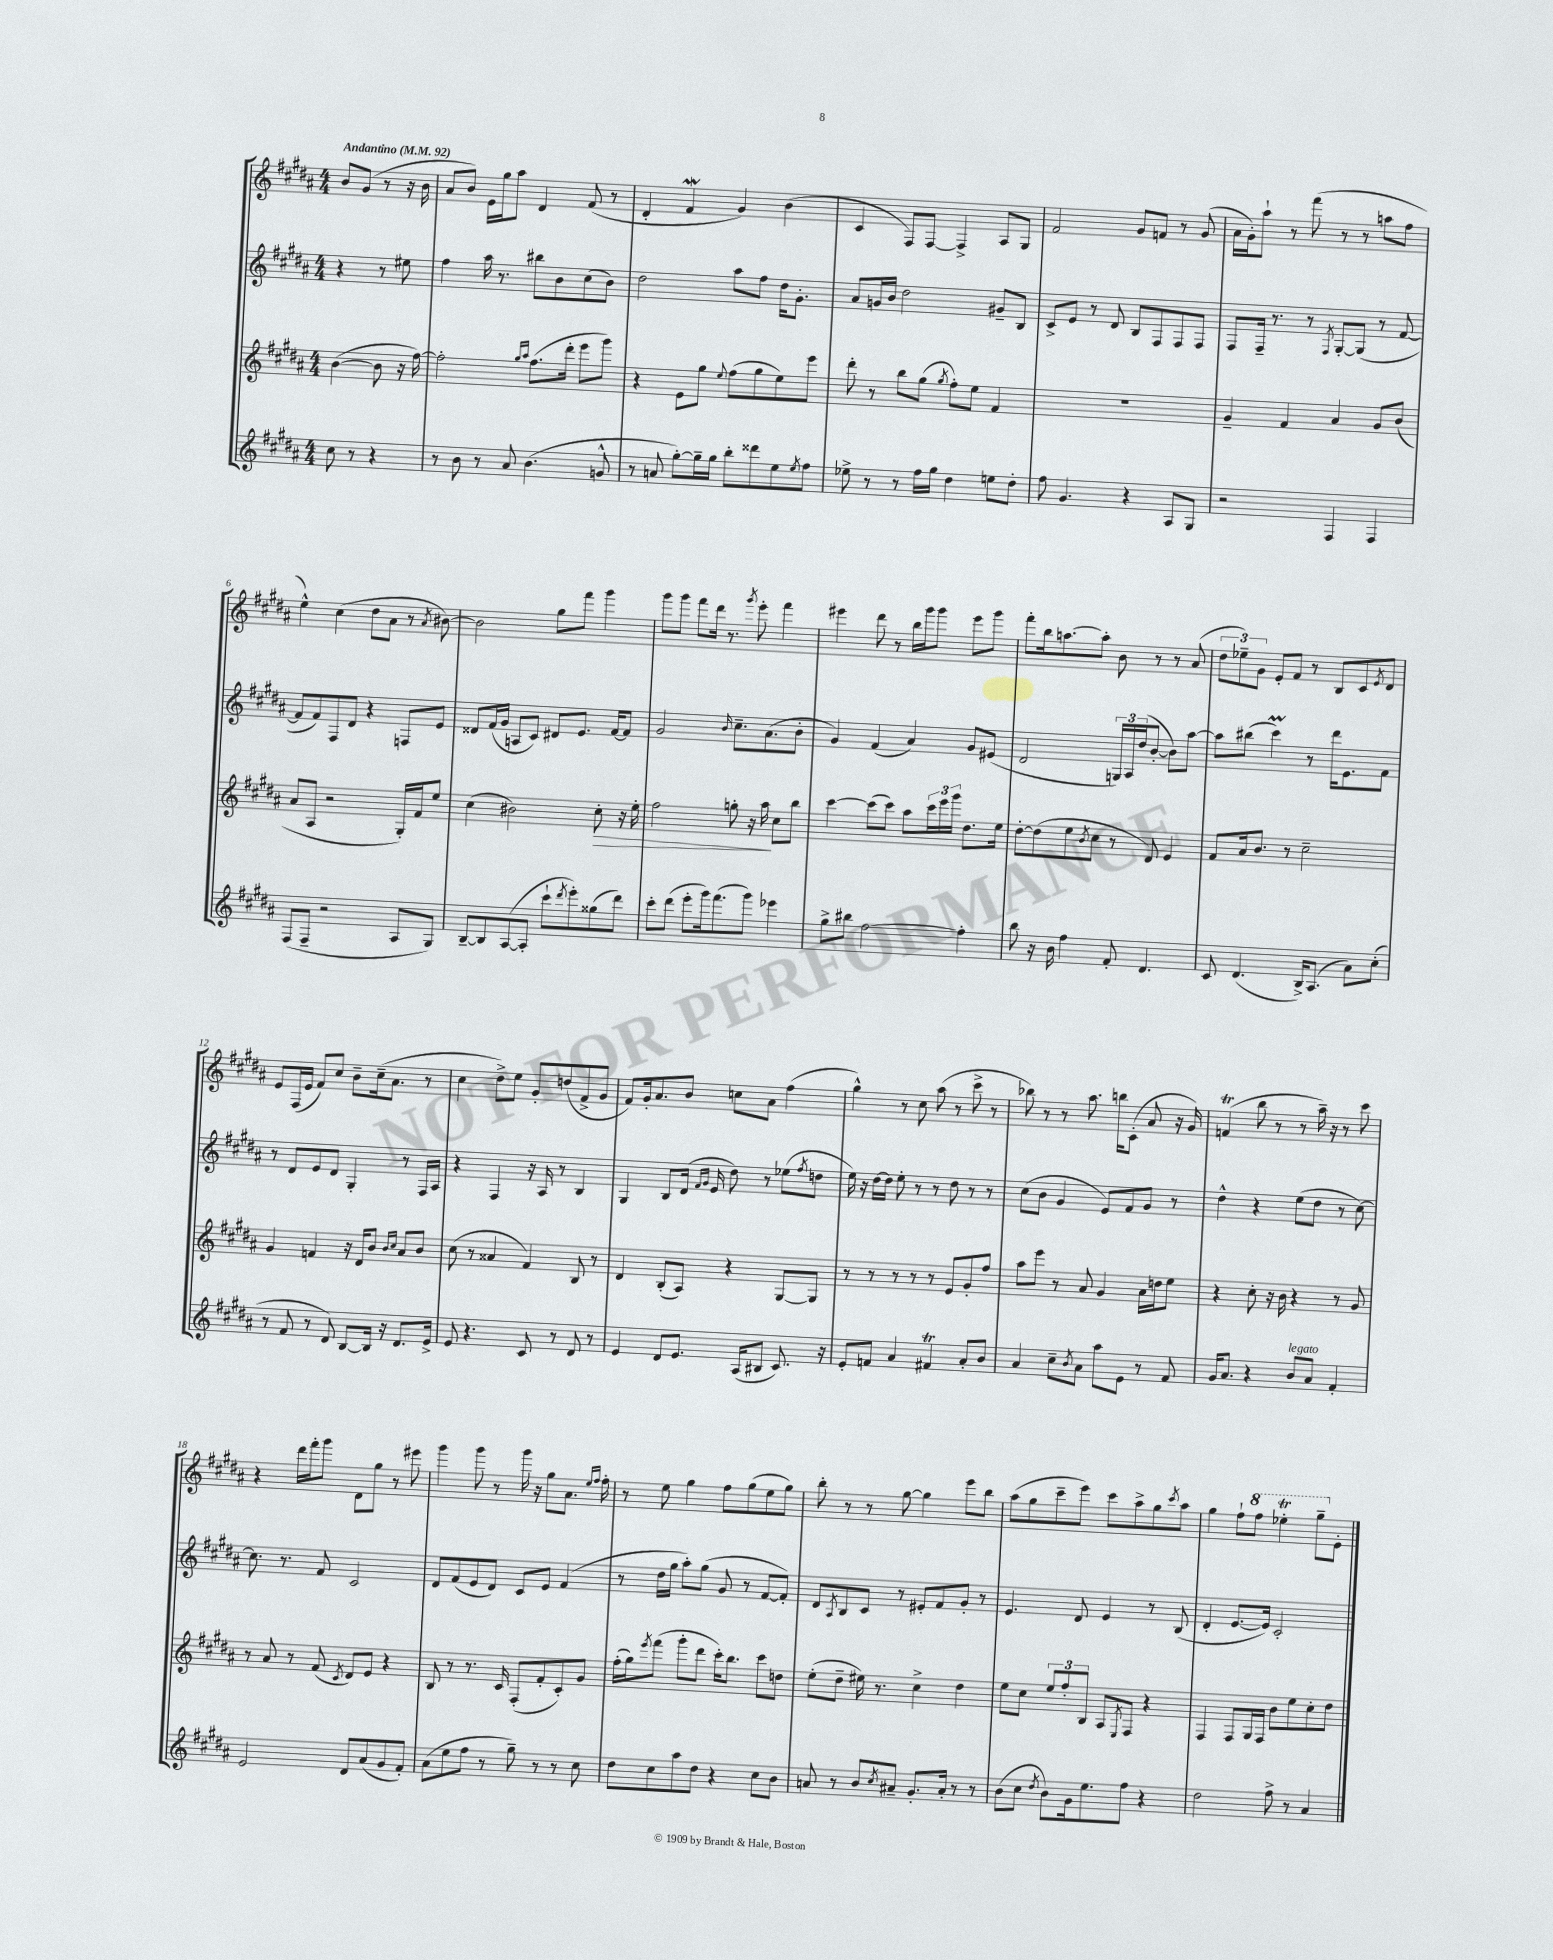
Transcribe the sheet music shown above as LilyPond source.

<<
\new StaffGroup <<
\new Staff = "s0" {
    \clef treble \key b \major \numericTimeSignature \time 4/4 \partial 2 \tempo "Andantino" 4 = 92
    b'8 gis'8( r8 r16 b'16 |
    ais'8 b'8) e'16 gis''16 ais''8 dis'4 fis'8( r8 |
    dis'4-. fis'4\mordent gis'4) b'4( |
    cis'4 fis8) fis8~ fis4-> ais8 gis8 |
    fis'2 gis'8 f'8 r8 gis'8( |
    ais'16 gis'16-.) ais''8-! r8 fis'''8( r8 r8 a''8 fis''8 |
    e''4-^) cis''4( dis''8 ais'8 r8 \acciaccatura { ais'8 } bis'8~) |
    bis'2 gis''8 fis'''8 gis'''4 |
    gis'''8 gis'''8 fis'''8 dis'''16 r8. \acciaccatura { gis'''8 } e'''8-. fis'''4 |
    eis'''4 dis'''8 r8 b''16 gis'''16 gis'''8 eis'''8 gis'''8 |
    fis'''8-. b''16 a''8.~ a''8-. b'8 r8 r8 ais'8( |
    \tuplet 3/2 { dis''8 ees''8--) gis'8 } e'8-. fis'8 r8 b8 cis'8 \acciaccatura { e'8 } dis'8 |
    e'8 fis16( e'16 fis'8) cis''8 b'8-- cis''16--( ais'8. r8 |
    cis''4 dis''8->) e''8 gis'8-. d''8( fis'8-> gis'8 |
    fis'8) gis'16-. ais'8. b'8 c''8 ais'8 fis''4( |
    gis''4-^) r8 cis''8 ais''8( r8 cis'''8-> r8 |
    bes''8) r8 r8 ais''8. b''16 cis'8-.( ais'8 r16 gis'16) |
    f'4\trill( b''8 r8 r8 ais''16--) r16 r8 cis'''8 |
    r4 dis'''16 fis'''16-. gis'''8 dis'8 gis''8 r8 eis'''8 |
    gis'''4 gis'''8 r8 gis'''16 r16 gis''8 ais'8. \grace { e''16 fis''16 } fis''16-. |
    r8 e''8 gis''4 fis''8 gis''8( e''8 gis''8) |
    b''8-. r8 r8 gis''8~ gis''4 e'''8 b''8 |
    ais''8( gis''8 cis'''8-- e'''8) cis'''8 ais''8-> gis''8 \acciaccatura { cis'''8 } ais''8 |
    gis''4 fis''8-! \ottava #1 fis'''8 ees'''4-.\trill gis'''8-- \ottava #0 e'8-. \bar "|." |
}
\new Staff = "s1" {
    \clef treble \key b \major \numericTimeSignature \time 4/4 \partial 2
    r4 r8 eis''8 |
    fis''4 ais''16 r8. bis''8 b'8 cis''8( b'8) |
    dis''2 ais''8 fis''8 dis''16 gis'8.-. |
    ais'8 g'16 b'16 dis''2 gis'8-- b8 |
    cis'8-> e'8 r8 dis'8 b8 fis8 fis8 fis8 |
    fis8 fis16-- r8. r8 \acciaccatura { fis8 } gis8~-. gis8( r8 fis'8~ |
    fis'8 fis'8) fis8 dis'8 r4 f8 e'8 |
    disis'8 fis'16( gis'16 a8 cis'8) dis'8 e'8. fis'16~ fis'8 |
    gis'2 \grace { b'16 } cis''8.-- ais'8.( b'8-. |
    gis'4) fis'4( ais'4) gis'8 eis'8( |
    dis'2 \tuplet 3/2 { g16) ais16 dis''16( } b'8~-. b'8) ais''8~ |
    ais''8 bis''8( cis'''4\prall) r8 dis'''16 e'8. fis'8 |
    r8 dis'8 e'8 dis'8 gis4-. r8 fis16 ais16 |
    r4 fis4 r16 ais16 r8 b4 |
    gis4 b8 dis'16( \grace { fis'16 gis'16 } e'16 dis''8) r8 ees''8( \acciaccatura { fis''8 } d''8 |
    e''16) r16 dis''16~ dis''16 e''8-. r8 r8 dis''8 r8 r8 |
    cis''8( b'8 gis'4 e'8) fis'8 gis'8 r8 |
    dis''4-^ r4 e''8( dis''8 r8 cis''8~) |
    cis''8. r8. fis'8 cis'2 |
    dis'8 fis'8( e'8 dis'8) cis'8 e'8 fis'4( |
    r8 dis''16 gis''16 ais''8-.) gis''8( gis'8 r8 fis'8~ fis'8-.) |
    dis'8 \acciaccatura { ais8 } b8 cis'8 r8 eis'8-. fis'8 gis'8-. r8 |
    e'4. dis'8 e'4 r8 b8( |
    dis'4-. e'8.~ e'16) cis'2-. \bar "|." |
}
\new Staff = "s2" {
    \clef treble \key b \major \numericTimeSignature \time 4/4 \partial 2
    b'4~( b'8 r16 fis''16~) |
    fis''2-. \grace { gis''16 ais''16 } fis''8.( dis'''16-. e'''8 gis'''8) |
    r4 e'8 gis''8 \appoggiatura { e''8 } fis''8( gis''8 e''8) e'''8 |
    dis'''8-. r8 b''8 gis''8( \acciaccatura { gis''8 } fis''8-.) e''8 fis'4 |
    R1 |
    gis'4-- fis'4 ais'4 gis'8 b'8( |
    ais'8 ais8 r2 gis16-.) fis'16 e''8 |
    cis''4( bis'2) cis''8-.\> r16 e''16-. |
    fis''2 g''8-. r16 ais''16\! cis''8 b''8 |
    cis'''4~ cis'''8( cis'''8) ais''8 \tuplet 3/2 { cis'''16 e'''16 gis'''16 } dis''8. e''16 |
    dis''8~-. dis''8( e''8 \acciaccatura { b'8 } cis''8 r8 dis'8) e'4 |
    fis'8 ais'16 b'8. r8 cis''2-- |
    gis'4 f'4 r16 dis'16 b'8 \grace { b'16 cis''16 } ais'8 b'8 |
    cis''8( r8 aisis'4 fis'4) b8 r8 |
    dis'4 b8-.( ais8) r4 gis8~ gis8 |
    r8 r8 r8 r8 r8 e'8 gis'8-. fis''8 |
    ais''8 e'''8 r8 ais'8 gis'4 ais'16 d''16 e''8 |
    r4 cis''8-. r16 b'16 r4 r8 gis'8 |
    r8 ais'8 r8 fis'8( \acciaccatura { cis'8 } dis'8) e'8 r4 |
    b8 r8 r8. cis'16 fis8-.( fis'8-. cis'8-.) gis'8 |
    fis''16-.( gis''16) \acciaccatura { e'''8 } fis'''8( gis'''8-. dis'''8 cis'''16-.) b''8. cis'''8 d''8 |
    e''8-.( dis''8-- eis''16) r8. cis''4-> dis''4 |
    e''8 cis''8 \tuplet 3/2 { e''8 fis''8-. b8 } ais8 \acciaccatura { e8 } fis8 r4 |
    fis4 fis8 gis16 fis16 b'8 e''8 cis''8-. dis''8 \bar "|." |
}
\new Staff = "s3" {
    \clef treble \key b \major \numericTimeSignature \time 4/4 \partial 2
    cis''8 r8 r4 |
    r8 b'8 r8 ais'8 b'4.( g'8-^ |
    r8 a'8 gis''8~-.) gis''16-- gis''16 b''8-. disis'''8 e''8 \acciaccatura { e''8 } fis''8 |
    ees''8-> r8 r8 fis''16 gis''16 dis''4 e''8 dis''8-. |
    fis''8 gis'4. r4 ais8 gis8 |
    r2 fis4 fis4 |
    fis8( fis8-- r2 ais8 gis8) |
    b8~-- b8 ais8~( ais8-. cis'''8-! \acciaccatura { dis'''8 } e'''8-.) gisis''8( dis'''8) |
    cis'''8-. dis'''8( e'''8-. gis'''16) fis'''8.( gis'''8) ees'''4 |
    gis''8-> bis''8 fis''2~ fis''4-. |
    b''8 r16 b'16 fis''4 fis'8-. dis'4. |
    cis'8 dis'4.( b16->) ais8.( ais'8) cis''8-.( |
    r8 fis'8 r8 dis'8) b8~ b16 r16 dis'8. e'16-> |
    e'8 r4. cis'8 r8 dis'8 r8 |
    e'4 dis'8 e'8. ais16( bis8 cis'8.) r16 |
    e'8-. f'8 ais'4 fis'4\trill ais'8-. b'8 |
    ais'4 cis''8-- \acciaccatura { b'8 } ais'8 ais''8 e'8 r8 fis'8 |
    gis'16 ais'8. r4 b'8^\markup { \italic "legato" } ais'8 fis'4-. |
    e'2 dis'8 ais'8( gis'8 fis'8-.) |
    ais'8( e''8 fis''8 r8 gis''8--) r8 r8 cis''8 |
    dis''8 cis''8 ais''8 dis''8 r4 cis''8 b'8 |
    a'8 r8 b'8 \acciaccatura { cis''8 } ais'8-- gis'8.-. ais'16-. r8 r8 |
    b'8( cis''8 \acciaccatura { dis''8 } b'8) gis'16 e''8. fis''8 r4 |
    dis''2 fis''8-> r8 ais'4 \bar "|." |
}
>>
>>
